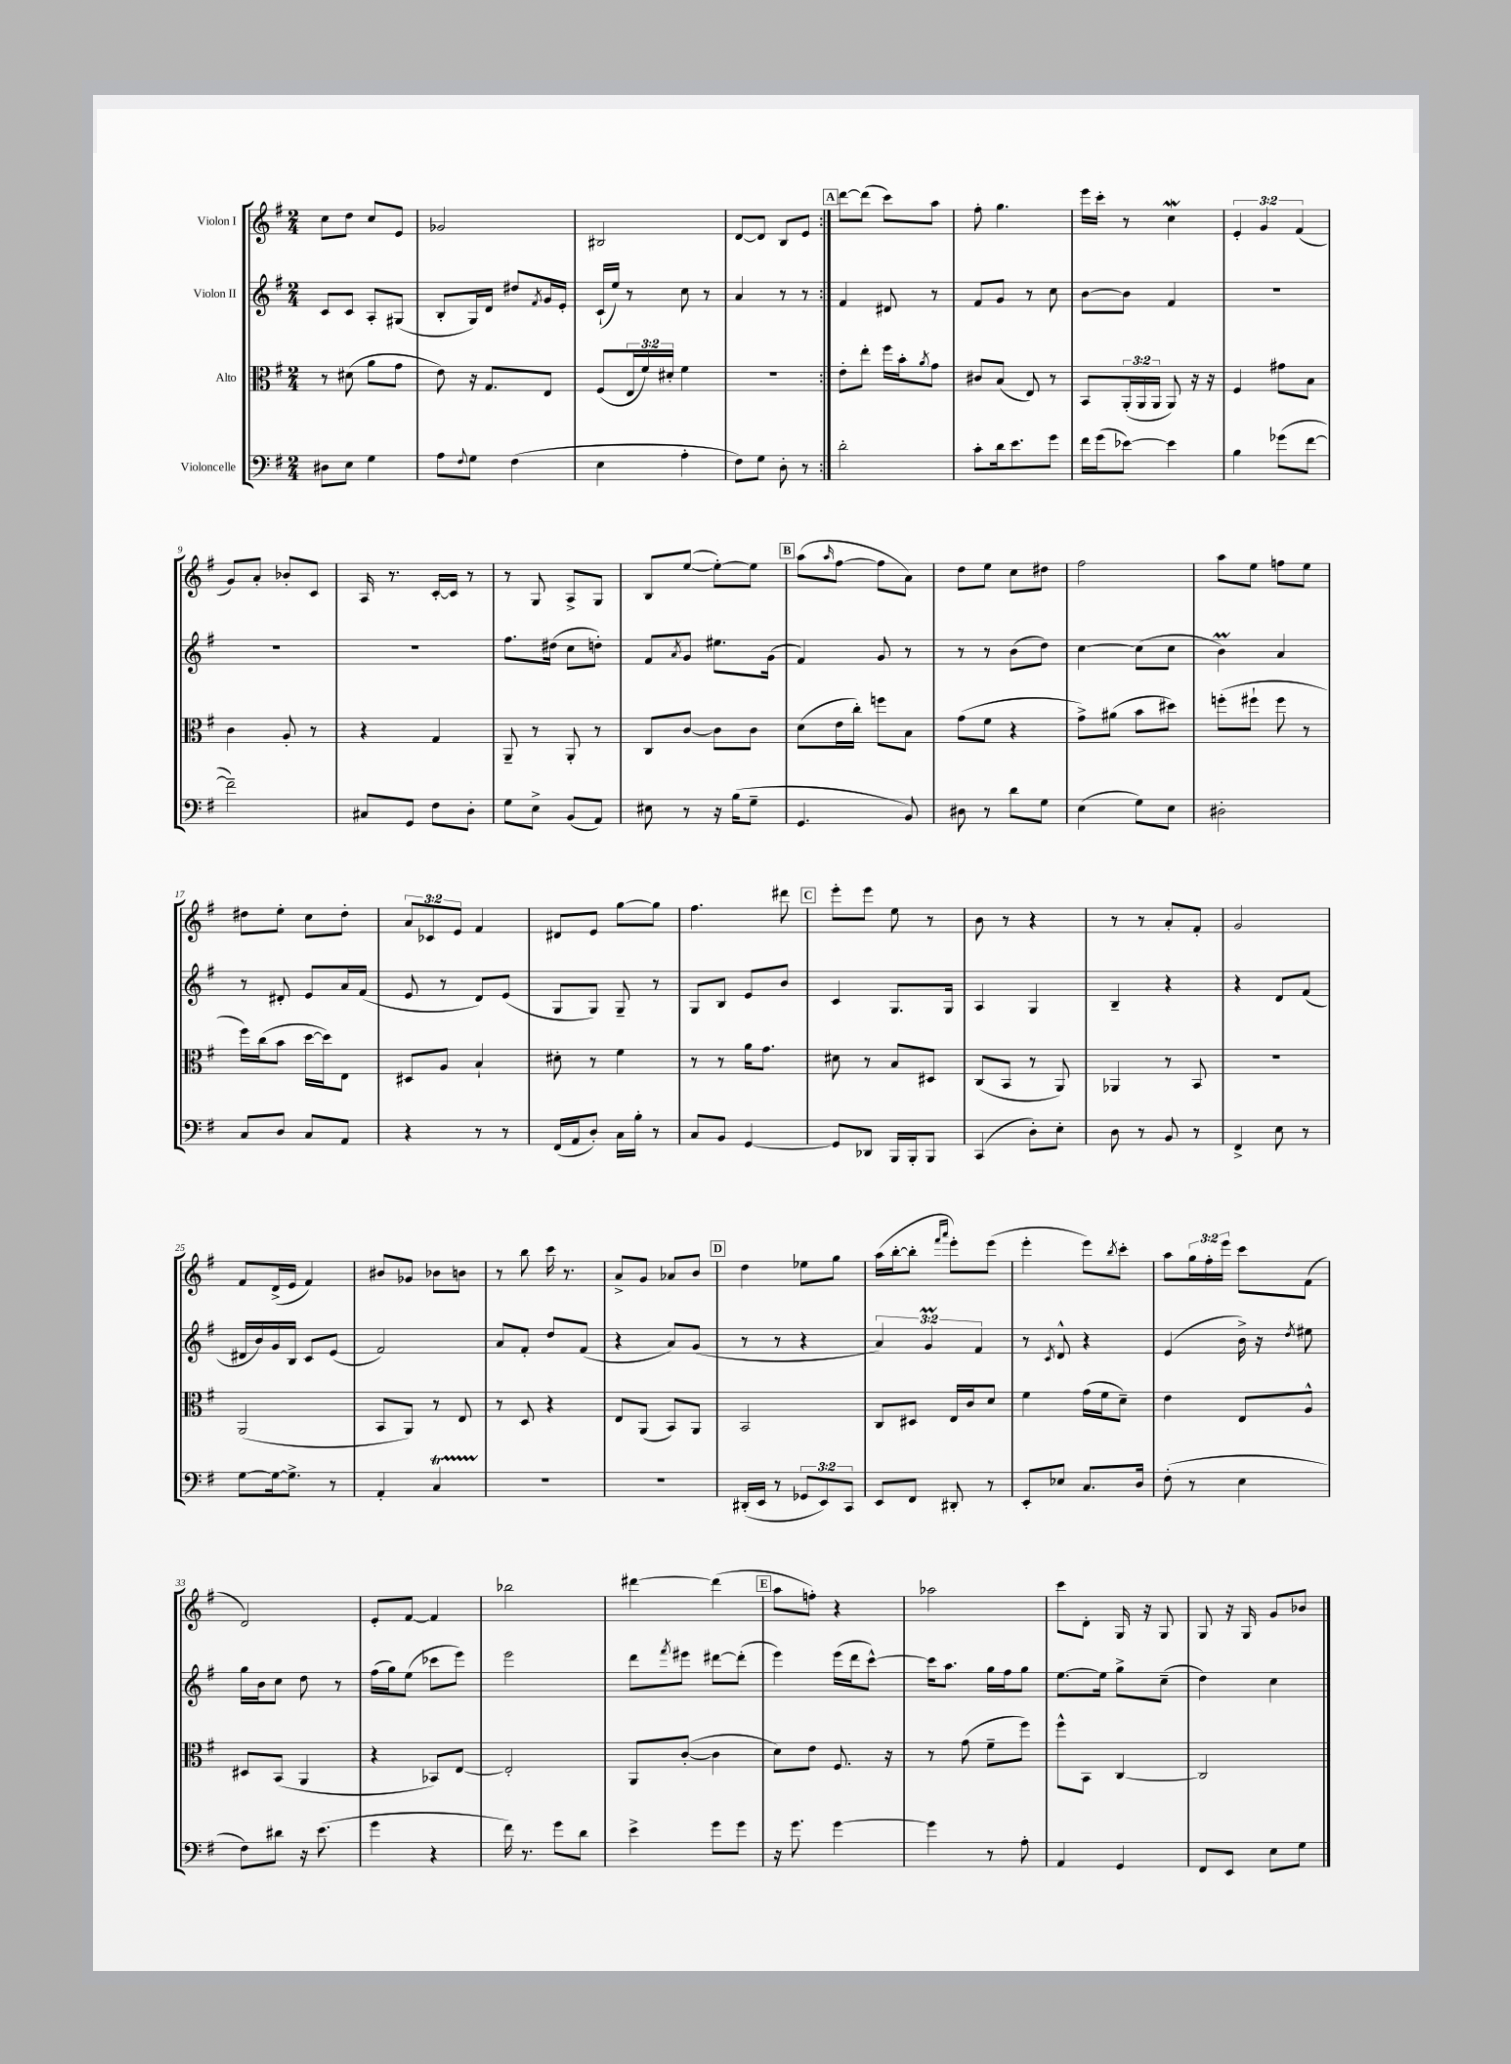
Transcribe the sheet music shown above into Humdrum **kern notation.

**kern	**kern	**kern	**kern
*staff4	*staff3	*staff2	*staff1
*clefF4	*clefC3	*clefG2	*clefG2
*k[f#]	*k[f#]	*k[f#]	*k[f#]
*M2/4	*M2/4	*M2/4	*M2/4
8D#	8r	8c	8cc
8E	(8d#	8c	8dd
4G	8a	8A'	8cc
.	8g	(8G#	8e
=	=	=	=
8A	8e)	8B'	2g-
8qqF#	.	.	.
8G	16r	16G)	.
.	8.G	16d	.
(4F#	.	8dd#	.
.	.	8qf#	.
.	8E	16g	.
.	.	16e'	.
=	=	=	=
4E	(8F#	(16c`	2B#
.	.	16ee)	.
.	24E	8r	.
.	24f#)	.	.
.	24d#'	.	.
4A'	4f#	8cc	.
.	.	8r	.
=	=	=	=
8F#)	2r	4a	[8d
8G	.	.	8d]
8D'	.	8r	8B
8r	.	8r	8e
=:|!	=:|!	=:|!	=:|!
2d'	8e'	4f#	[8ddd
.	8ee'	.	(8ddd]
.	16ff#	8d#	8ccc)
.	16b'	.	.
.	8qa	.	.
.	8g	8r	8aa
=	=	=	=
8c'	8c#	8f#	8ff#'
16d	(8B	8g	4.gg
8.e	.	.	.
.	8E)	8r	.
8g	8r	8cc	.
=	=	=	=
16f#	8BB	[8b	16eee
(16g	.	.	16ccc'
[8e-)	(24AA'	8b]	8r
.	24AA	.	.
.	24AA	.	.
4e-]	8AA)	4f#	4cc
.	16r	.	.
.	16r	.	.
=	=	=	=
4B	4F#	2r	6e'
.	.	.	6g
(8g-	8g#	.	.
.	.	.	(6f#
[8f#	8B	.	.
=	=	=	=
2f#~])	4c	2r	8g)
.	.	.	8a'
.	8A'	.	8b-'
.	8r	.	8c
=	=	=	=
8C#	4r	2r	16A
.	.	.	8.r
8GG	.	.	.
8F#	4G	.	[16c'
.	.	.	16c]
8D'	.	.	8r
=	=	=	=
8G	8AA~	8.ff#	8r
8E^	8r	.	8G
.	.	(16dd#	.
(8BB	8AA'	8cc	8A^
8AA)	8r	8dd')	8G
=	=	=	=
8E#	8C	8f#	8B
.	.	8qa	.
8r	[8c	8g	([8ee
16r	8c]	8.ee#	8ee'_)
(16B	.	.	.
8G~	8c	.	8ee]
.	.	(16g	.
=	=	=	=
4.GG	(8d	4f#)	(8aa
.	.	.	16qqaa
.	16e	.	[8ff#
.	16cc')	.	.
.	8ff	8g	8ff#]
8BB)	8B	8r	8a)
=	=	=	=
8D#	(8g	8r	8dd
8r	8f#	8r	8ee
8d	4r	(8b	8cc
8G	.	8dd)	8dd#
=	=	=	=
(4E	8g^)	[4cc	2ff#
.	(8a#	.	.
8G)	8b	(8cc]	.
8E	8dd#)	8cc	.
=	=	=	=
2D#'	(8ff'	4b)	8aa
.	8ff#`	.	8ee
.	8ff#	4a	8ff
.	8r	.	8ee
=	=	=	=
8C	16ff#)	8r	8dd#
.	(16cc	.	.
8D	8b	8d#'	8ee'
8C	[16dd	8e	8cc
.	16dd])	.	.
8AA	8E	16a	8dd#'
.	.	(16f#	.
=	=	=	=
4r	8D#	8e	12a
.	.	.	12c-
.	8A	8r	.
.	.	.	12e
8r	4B`	8d)	4f#
8r	.	(8e	.
=	=	=	=
(16FF#	8d#'	8G	8d#
16AA	.	.	.
8D')	8r	8G)	8e
16C	4f#	8G~	[8gg
16B'	.	.	.
8r	.	8r	8gg]
=	=	=	=
8C	8r	8G	4.ff#
8BB	8r	8B	.
[4GG	16a	8e	.
.	8.g	.	.
.	.	8b	8ddd#
=	=	=	=
8GG]	8d#	4c	8eee'
8DD-	8r	.	8eee
16BBB	8B	8.G	8ee
16BBB'	.	.	.
8BBB	8D#	.	8r
.	.	16G	.
=	=	=	=
(4CC	(8C	4A	8b
.	8BB	.	8r
8D')	8r	4G	4r
8E'	8AA)	.	.
=	=	=	=
8D	4AA-	4B~	8r
8r	.	.	8r
8BB	8r	4r	8a'
8r	8BB	.	8f#'
=	=	=	=
4FF#^	2r	4r	2g
8E	.	8d	.
8r	.	(8f#	.
=	=	=	=
[8G	(2AA	16d#	8f#
.	.	16b)	.
16G_	.	16g	(16d^
8.G^]	.	16B	16e
.	.	8c	4f#)
8r	.	(8e	.
=	=	=	=
4AA'	8BB	2f#)	8b#
.	8AA)	.	8g-
4C	8r	.	8b-
.	8E	.	8b
=	=	=	=
2r	8r	8a	8r
.	8D	8f#'	8bb
.	4r	8dd	16ccc
.	.	.	8.r
.	.	(8f#	.
=	=	=	=
2r	8E	4r	8a^
.	(8AA	.	8g
.	8BB)	8a)	8a-
.	8AA	(8g	8b
=	=	=	=
(16DD#'	2BB	8r	4dd
16EE	.	.	.
8r	.	8r	.
12GG-	.	4r	8ee-
12EE)	.	.	.
.	.	.	8gg
12CC	.	.	.
=	=	=	=
8EE	8C	6a)	(16aa
.	.	.	[16bb'
8FF#	8D#	.	8bb']
.	.	6g	.
.	.	.	16qqfff#
.	.	.	16qqaaa
8DD#'	16E	.	8eee')
.	16c	.	.
.	.	6f#	.
8r	8d	.	(8eee
=	=	=	=
8EE'	4f#	8r	4eee'
.	.	8qc	.
8E-	.	8d^^	.
8.C	(16g	4r	8eee)
.	16f#	.	.
.	.	.	8qbb
.	8d~)	.	8ccc'
16D	.	.	.
=	=	=	=
(8F#'	4e	(4e	8aa
8r	.	.	24gg
.	.	.	24ff#'
.	.	.	24eee
4E	8E	16b^)	8ccc
.	.	16r	.
.	.	8qdd	.
.	8A^^	8ee#	(8f#
=	=	=	=
8F#)	8D#	16gg	2d)
.	.	16b	.
8d#	(8BB	8cc	.
16r	4AA	8dd	.
(8.e	.	.	.
.	.	8r	.
=	=	=	=
4g	4r	(16ff#	8e'
.	.	16gg)	.
.	.	(8ee	[8f#
4r	8BB-)	8ccc-	4f#]
.	[8E	8eee)	.
=	=	=	=
16f#)	2E']	2eee	2bb-
8.r	.	.	.
8g	.	.	.
8d	.	.	.
=	=	=	=
4e^	8AA	8ddd	[4ddd#
.	.	8qfff#	.
.	([8c'	8eee#	.
8g	4c]	[8ddd#	(4ddd#]
8g	.	(8ddd#']	.
=	=	=	=
16r	8d)	4eee)	8aa
8.g	.	.	.
.	8e	.	8ff')
[4g	8.F#	(16eee	4r
.	.	16ddd	.
.	.	[8ccc^^)	.
.	16r	.	.
=	=	=	=
4g]	8r	16ccc]	2aa-
.	.	8.aa	.
.	(8g	.	.
8r	8f#~	16gg	.
.	.	16ff#	.
8A'	8ff#)	8gg	.
=	=	=	=
4AA	8ff#^^	[8.ee	8ccc
.	8BB	.	8d'
.	.	16ee]	.
4GG	[4C	8gg^	16G
.	.	.	16r
.	.	(8cc~	8G
=	=	=	=
8FF#	2C]	4dd)	8G
8EE	.	.	16r
.	.	.	16G
8E	.	4cc	8g
8G	.	.	8b-
==	==	==	==
*-	*-	*-	*-
